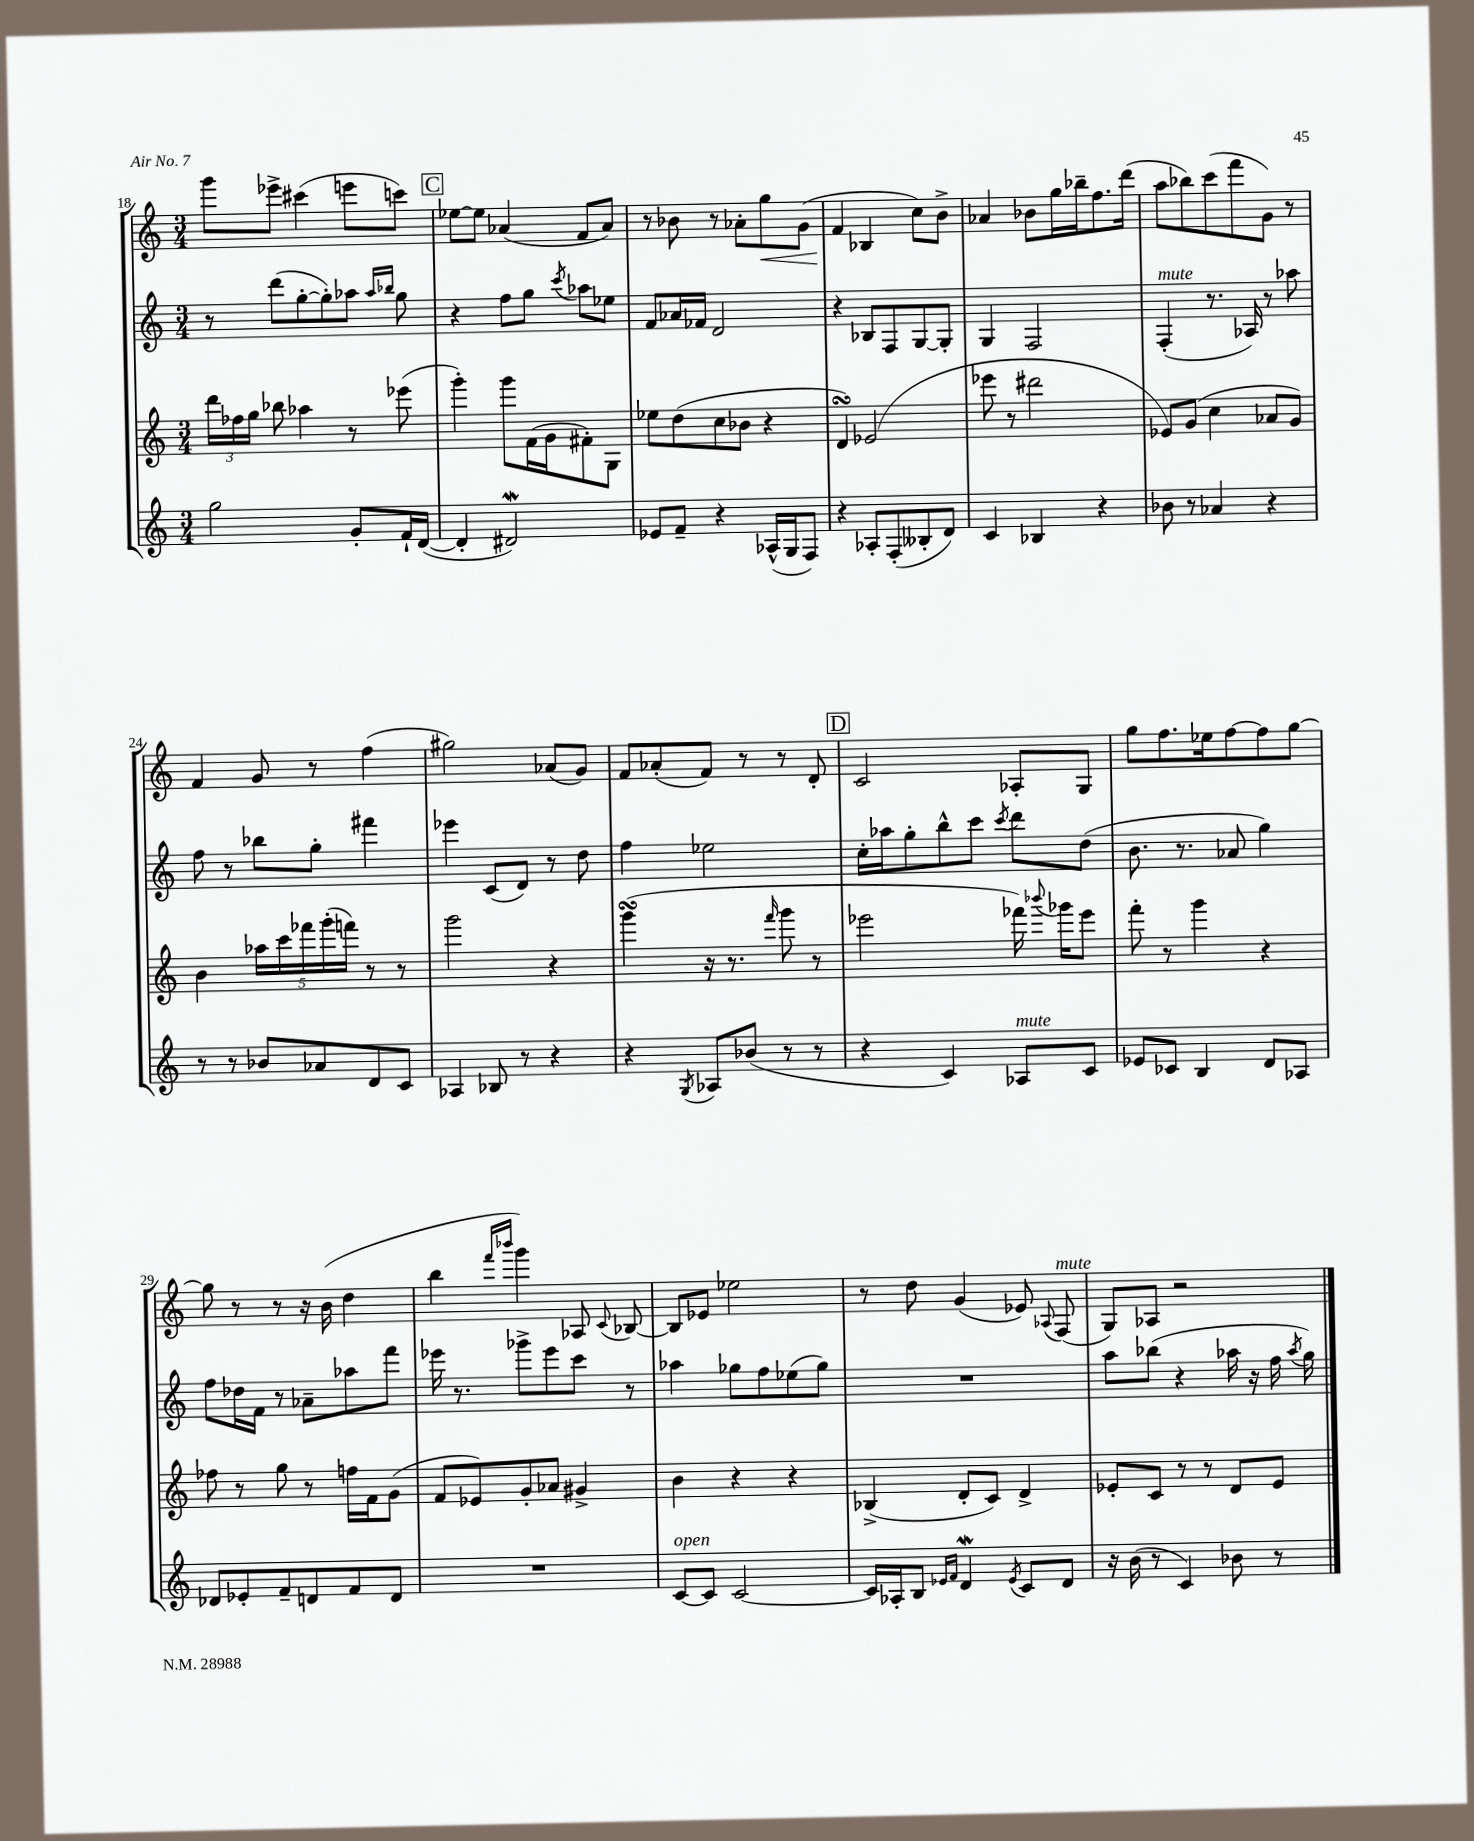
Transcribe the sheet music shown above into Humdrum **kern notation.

**kern	**kern	**kern	**kern	**dynam
*part4	*part3	*part2	*part1	*part1
*staff4	*staff3	*staff2	*staff1	*staff1
*clefG2	*clefG2	*clefG2	*clefG2	*
*k[]	*k[]	*k[]	*k[]	*
*M3/4	*M3/4	*M3/4	*M3/4	*
=18	=18	=18	=18	=18
2gg\	24ddd\LL	8r	8ggg\L	.
.	24ff-X\	.	.	.
.	24gg\JJ	.	.	.
.	8bb-X\	(8ddd\L	8eee-X^\J	.
.	4aa-X\	[8gg'\	(4ccc#X\	.
.	.	8gg'\])	.	.
8g'/L	8r	8aa-X\J	8eeen\L	.
.	.	16qqaa-/LL	.	.
.	.	16qqbb-X/JJ	.	.
16f`/L	(8eee-X\	8gg\	8cccn\J)	.
([16d/JJ	.	.	.	.
!!LO:REH:place=s1:t=C
=19	=19	=19	=19	=19
4d'/]	4ggg'\)	4r	[8ee-X\L	.
.	.	.	8ee-\J]	.
2d#XW/)	8ggg\L	8ff\L	(4a-X/	.
.	(16f\L	8gg\J	.	.
.	16g\J	.	.	.
.	.	8qccc/	.	.
.	8f#X'\)	8aa-X\L	8f/L	.
.	8G\J	8ee-X\J	8a-/J)	.
=20	=20	=20	=20	=20
8e-X/L	8ee-X\L	8f/L	8r	.
8f~/J	(8dd\	16a-X/L	8b-X\	.
.	.	16f-X/JJ	.	.
4r	8cc\	2d/	8r	.
.	8b-X\J	.	8a-X'\L	.
!	!	!	!	!LO:HP:b
(16A-X^^/LL	4r	.	8gg\	<
16G/J	.	.	.	.
8F/J)	.	.	(8g\J	.
=21	=21	=21	=21	=21
4r	4dsSSS/)	4r	4f/	.
8A-X'/L	(2e-X/	8B-X/L	4B-X/	[
(8F'/	.	8F/	.	.
8B--X'/	.	[8G/	8cc\L)	.
8d/J)	.	8G'/J]	8b^\J	.
=22	=22	=22	=22	=22
4c/	8eee-X\	4G/	4a-X/	.
.	8r	.	.	.
4B-X/	2ddd#X\	2F/	8b-X\L	.
.	.	.	16gg\L	.
.	.	.	16bb-X~\J	.
4r	.	.	8.ff\	.
.	.	.	(16ddd\Jk	.
=23	=23	=23	=23	=23
!	!	!LO:TX:a:i:t=mute	!	!
8b-X\	8e-X/L)	(4F'/	8aa\L	.
8r	(8g/J	.	8bb-X\)	.
4a-X/	4cc\	8.r	(8ccc\	.
.	.	.	8fff\	.
.	.	16A-X/)	.	.
4r	8a-X/L	8r	8g\J)	.
.	8g/J)	8aa-X\	8r	.
!!LO:LB:g=z
=24	=24	=24	=24	=24
8r	4b\	8ff\	4f/	.
8r	.	8r	.	.
8b-X/L	20aa-X\LL	8bb-X\L	8g/	.
.	20ccc\	.	.	.
.	20fff-X\	.	.	.
8a-X/	.	8gg'\J	8r	.
.	(20ggg'\	.	.	.
.	20fffn\JJ)	.	.	.
8d/	8r	4fff#X\	(4ff\	.
8c/J	8r	.	.	.
=25	=25	=25	=25	=25
4A-X/	2ggg\	4eee-X\	2gg#X\)	.
8B-X/	.	(8c/L	.	.
8r	.	8d/J)	.	.
4r	4r	8r	(8a-X/L	.
.	.	8dd\	8g/J)	.
=26	=26	=26	=26	=26
4r	(4gggsSSS\	4ff\	8f/L	.
.	.	.	(8a-X'/	.
8qG/	.	.	.	.
8A-X/L	16r	2ee-X\	8f/J)	.
.	8.r	.	.	.
(8b-X/J	.	.	8r	.
.	16qqfff/	.	.	.
8r	8ggg\	.	8r	.
8r	8r	.	8d'/	.
!!LO:REH:place=s1:t=D
=27	=27	=27	=27	=27
4r	2eee-X\	16cc'\LL	2c/	.
.	.	16aa-X\J	.	.
.	.	8gg'\	.	.
4c/)	.	8bb^^\	.	.
.	.	8ccc\J	.	.
.	.	8qccc/	.	.
!LO:TX:a:i:t=mute	!	!	!	!
8A-X/L	16fff-X\)	8ddd\L	8A-X'/L	.
.	8qqbbb-X/	.	.	.
.	16ggg-X\KL	.	.	.
8c/J	8eee-\J	(8dd\J	8G/J	.
=28	=28	=28	=28	=28
8e-X/L	8fff'\	8.b\	8gg\L	.
8c-X/J	8r	.	8.ff\	.
.	.	8.r	.	.
4B/	4ggg\	.	.	.
.	.	.	16ee-X\k	.
.	.	8a-X/	[8ff\	.
8d/L	4r	4gg\)	8ff\]	.
8A-X/J	.	.	[8gg\J	.
!!LO:LB:g=z
=29	=29	=29	=29	=29
8d-X/L	8ff-X\	8ff\L	8gg\]	.
8e-X'/	8r	16dd-X\L	8r	.
.	.	16f\JJ	.	.
8f~/	8gg\	8r	8r	.
8dn/	8r	8a-X~\L	16r	.
.	.	.	(16b\	.
8f/	16ffn\LL	8aa-X\	4dd\	.
.	16f\J	.	.	.
8d/J	(8g\J	8fff\J	.	.
=30	=30	=30	=30	=30
2.r	8f/L	16eee-X\	4bb\	.
.	.	8.r	.	.
.	8e-X/)	.	.	.
.	.	.	16qqfff/LL	.
.	.	.	16qqbbb-X/JJ	.
.	8g'/	8ggg-X^\L	4ggg\)	.
.	8a-X/J	8eee-\	.	.
.	4g#X^/	8ccc\J	8A-X/	.
.	.	.	8qqc/	.
.	.	8r	[8B-X/	.
=31	=31	=31	=31	=31
!LO:TX:a:i:t=open	!	!	!	!
[8c/L	4b\	4aa-X\	8B-/L]	.
8c/J]	.	.	8e-X/J	.
[2c/	4r	8gg-X\L	2ee-X\	.
.	.	8ff\	.	.
.	4r	(8ee-X\	.	.
.	.	8gg-\J)	.	.
=32	=32	=32	=32	=32
16c/LL]	(4B-X^/	2.r	8r	.
16A-X'/J	.	.	.	.
8B/J	.	.	8dd\	.
16qqe-X/LL	.	.	.	.
16qqf/JJ	.	.	.	.
4dW/	8d'/L	.	(4g/	.
.	8c/J)	.	.	.
8qe-/	.	.	.	.
8c/L	4d^/	.	8e-X/)	.
.	.	.	8qqA-X/	.
!	!	!	!LO:TX:a:i:t=mute	!
8d/J	.	.	(8F/	.
=33	=33	=33	=33	=33
16r	8e-X'/L	8aa\L	8G/L)	.
(16b\	.	.	.	.
8r	8c/J	(8bb-X\J	8A-X/J	.
4c/)	8r	4r	2r	.
.	8r	.	.	.
8b-X\	8d/L	16aa-X\	.	.
.	.	16r	.	.
8r	8e-/J	16ff\	.	.
.	.	8qaa-/	.	.
.	.	16gg\)	.	.
==	==	==	==	==
*-	*-	*-	*-	*-
